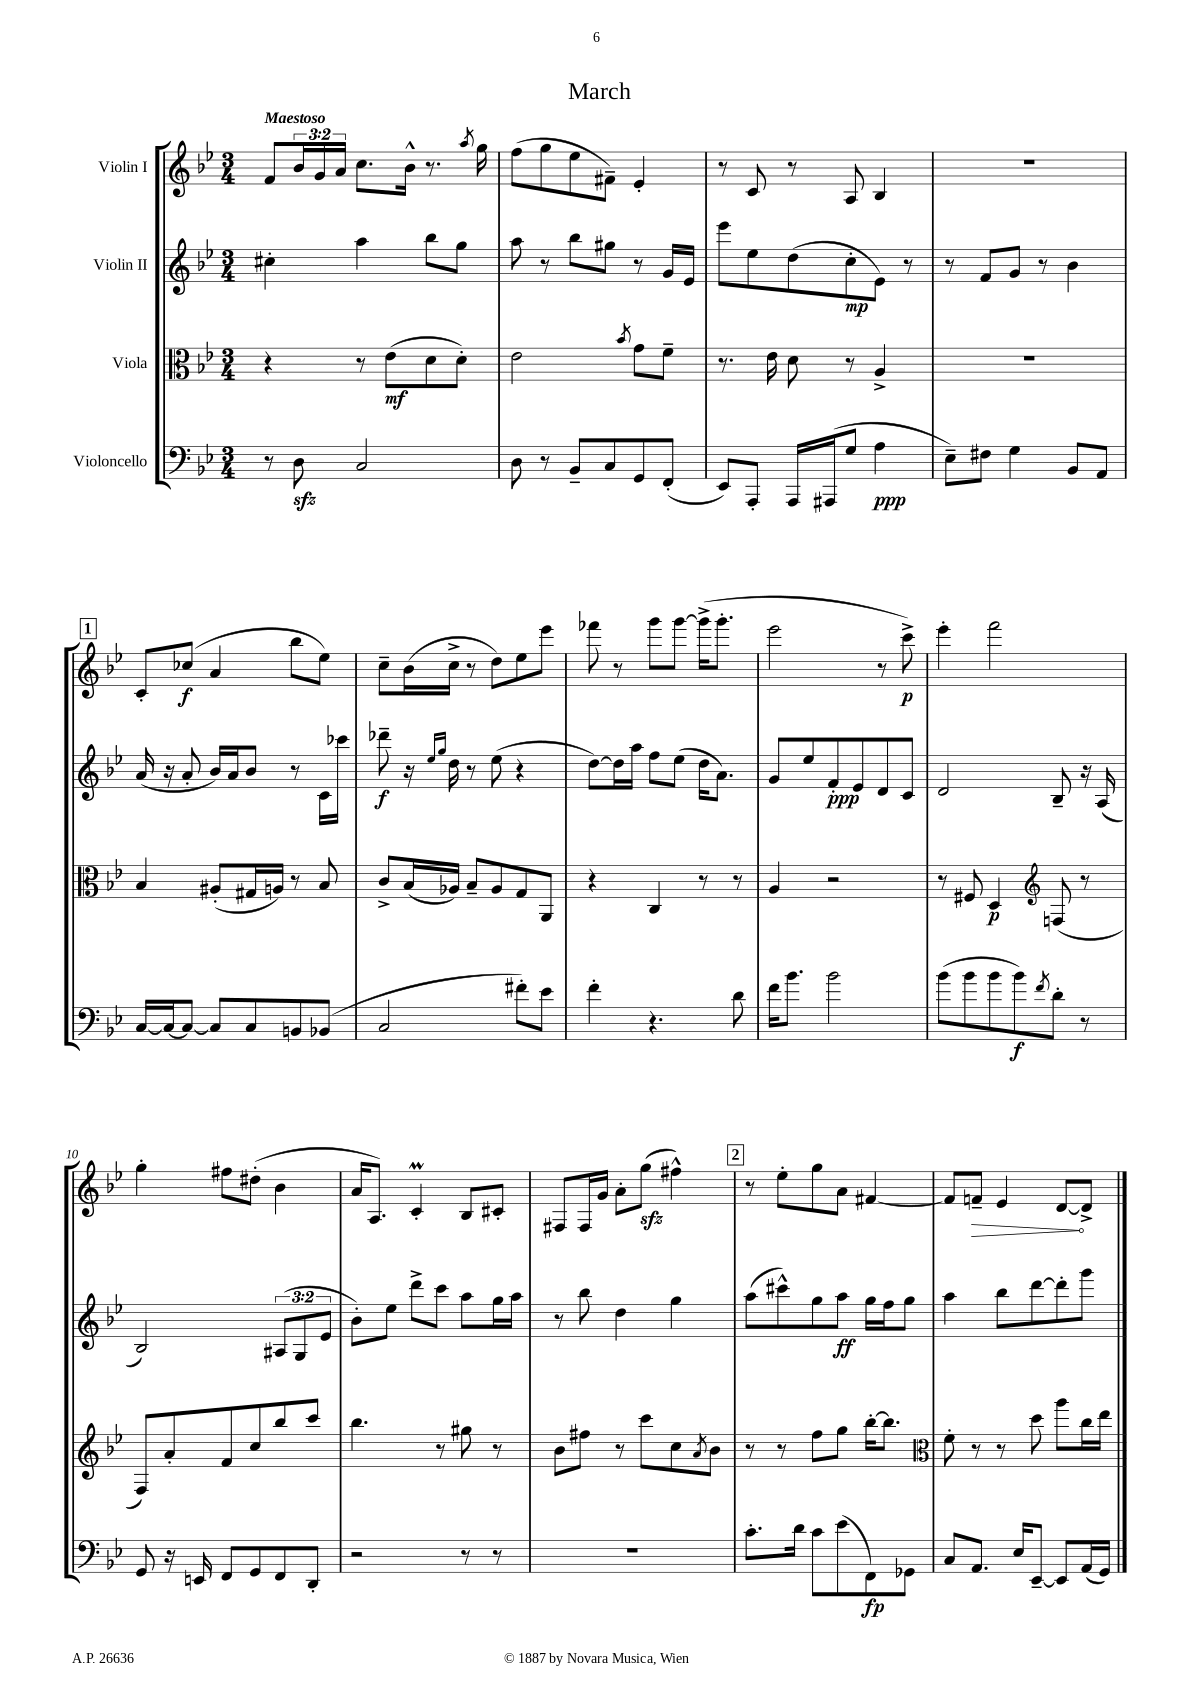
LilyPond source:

\header { title = "March" }
<<
\new StaffGroup <<
\new Staff = "s0" \with { instrumentName = "Violin I" } {
    \clef treble \key bes \major \numericTimeSignature \time 3/4 \override Staff.TupletNumber.text = #tuplet-number::calc-fraction-text \tempo "Maestoso"
    f'8 \tuplet 3/2 { bes'16 g'16 a'16 } c''8. bes'16-^ r8. \acciaccatura { a''8 } g''16 |
    f''8( g''8 ees''8 fis'8--) ees'4-. |
    r8 c'8 r8 a8 bes4 |
    R2. |
    \mark \markup { \box "1" } c'8-. ces''8\f( a'4 bes''8 ees''8) |
    c''8-- bes'16( c''16-> r8 d''8) ees''8 ees'''8 |
    fes'''8 r8 g'''8 g'''8~ g'''16->( g'''8.-. |
    ees'''2 r8 c'''8->\p) |
    ees'''4-. f'''2 |
    g''4-. fis''8 dis''8-.( bes'4 |
    a'16 a8.) c'4-.\prall bes8 cis'8-. |
    fis8 fis16 g'16 a'8-. g''8\sfz( fis''4-^) |
    \mark \markup { \box "2" } r8 ees''8-. g''8 a'8 fis'4~ |
    fis'8 \once \override Hairpin.circled-tip = ##t f'8--\> ees'4 d'8~\! d'8-> \bar "|." |
}
\new Staff = "s1" \with { instrumentName = "Violin II" } {
    \clef treble \key bes \major \numericTimeSignature \time 3/4 \override Staff.TupletNumber.text = #tuplet-number::calc-fraction-text
    cis''4-. a''4 bes''8 g''8 |
    a''8 r8 bes''8 gis''8 r8 g'16 ees'16 |
    ees'''8 ees''8 d''8( c''8-.\mp ees'8) r8 |
    r8 f'8 g'8 r8 bes'4 |
    \mark \markup { \box "1" } a'16( r16 a'8-. bes'16) a'16 bes'8 r8 c'16 ces'''16 |
    des'''8--\f r16 \grace { ees''16 g''16 } d''16 r8 ees''8( r4 |
    d''8~) d''16 a''16 f''8 ees''8( d''16 a'8.) |
    g'8 ees''8 f'8-.\ppp ees'8 d'8 c'8 |
    d'2 bes8-- r16 a16( |
    bes2) \tuplet 3/2 { ais8( g8 ees'8 } |
    bes'8-.) ees''8 d'''8-> c'''8 a''8 g''16 a''16 |
    r8 bes''8 d''4 g''4 |
    \mark \markup { \box "2" } a''8( cis'''8-^) g''8 a''8\ff g''16 f''16 g''8 |
    a''4 bes''8 d'''8~ d'''8-. g'''8 \bar "|." |
}
\new Staff = "s2" \with { instrumentName = "Viola" } {
    \clef alto \key bes \major \numericTimeSignature \time 3/4
    r4 r8 ees'8\mf( d'8 d'8-.) |
    ees'2 \acciaccatura { bes'8 } g'8 f'8-- |
    r8. ees'16 d'8 r8 a4-> |
    R2. |
    \mark \markup { \box "1" } bes4 ais8-.( gis16 a16) r8 bes8 |
    c'8-> bes16( aes16) bes8-- aes8 g8 a,8 |
    r4 c4 r8 r8 |
    a4 r2 |
    r8 fis8 d4\p \clef treble f8( r8 |
    f8) a'8-. f'8 c''8 bes''8 c'''8 |
    bes''4. r8 gis''8 r8 |
    bes'8 fis''8 r8 c'''8 c''8 \acciaccatura { a'8 } bes'8 |
    \mark \markup { \box "2" } r8 r8 f''8 g''8 bes''16~-. bes''8. |
    \clef alto f'8-. r8 r8 d''8 a''8 c''16 ees''16 \bar "|." |
}
\new Staff = "s3" \with { instrumentName = "Violoncello" } {
    \clef bass \key bes \major \numericTimeSignature \time 3/4
    r8 d8\sfz c2 |
    d8 r8 bes,8-- c8 g,8 f,8-.( |
    ees,8) a,,8-. a,,16 ais,,16( g8 a4\ppp |
    ees8--) fis8 g4 bes,8 a,8 |
    \mark \markup { \box "1" } c16~ c16~ c8~ c8 c8 b,8 bes,8( |
    c2 fis'8-.) ees'8 |
    f'4-. r4. d'8 |
    f'16 bes'8. bes'2 |
    bes'8( bes'8 bes'8 bes'8\f) \acciaccatura { f'8 } d'8-. r8 |
    g,8 r16 e,16 f,8 g,8 f,8 d,8-. |
    r2 r8 r8 |
    R2. |
    \mark \markup { \box "2" } c'8.-. d'16 c'8 ees'8( f,8\fp) ges,8 |
    c8 a,8. ees16 ees,8~-- ees,8 a,16( g,16) \bar "|." |
}
>>
>>
